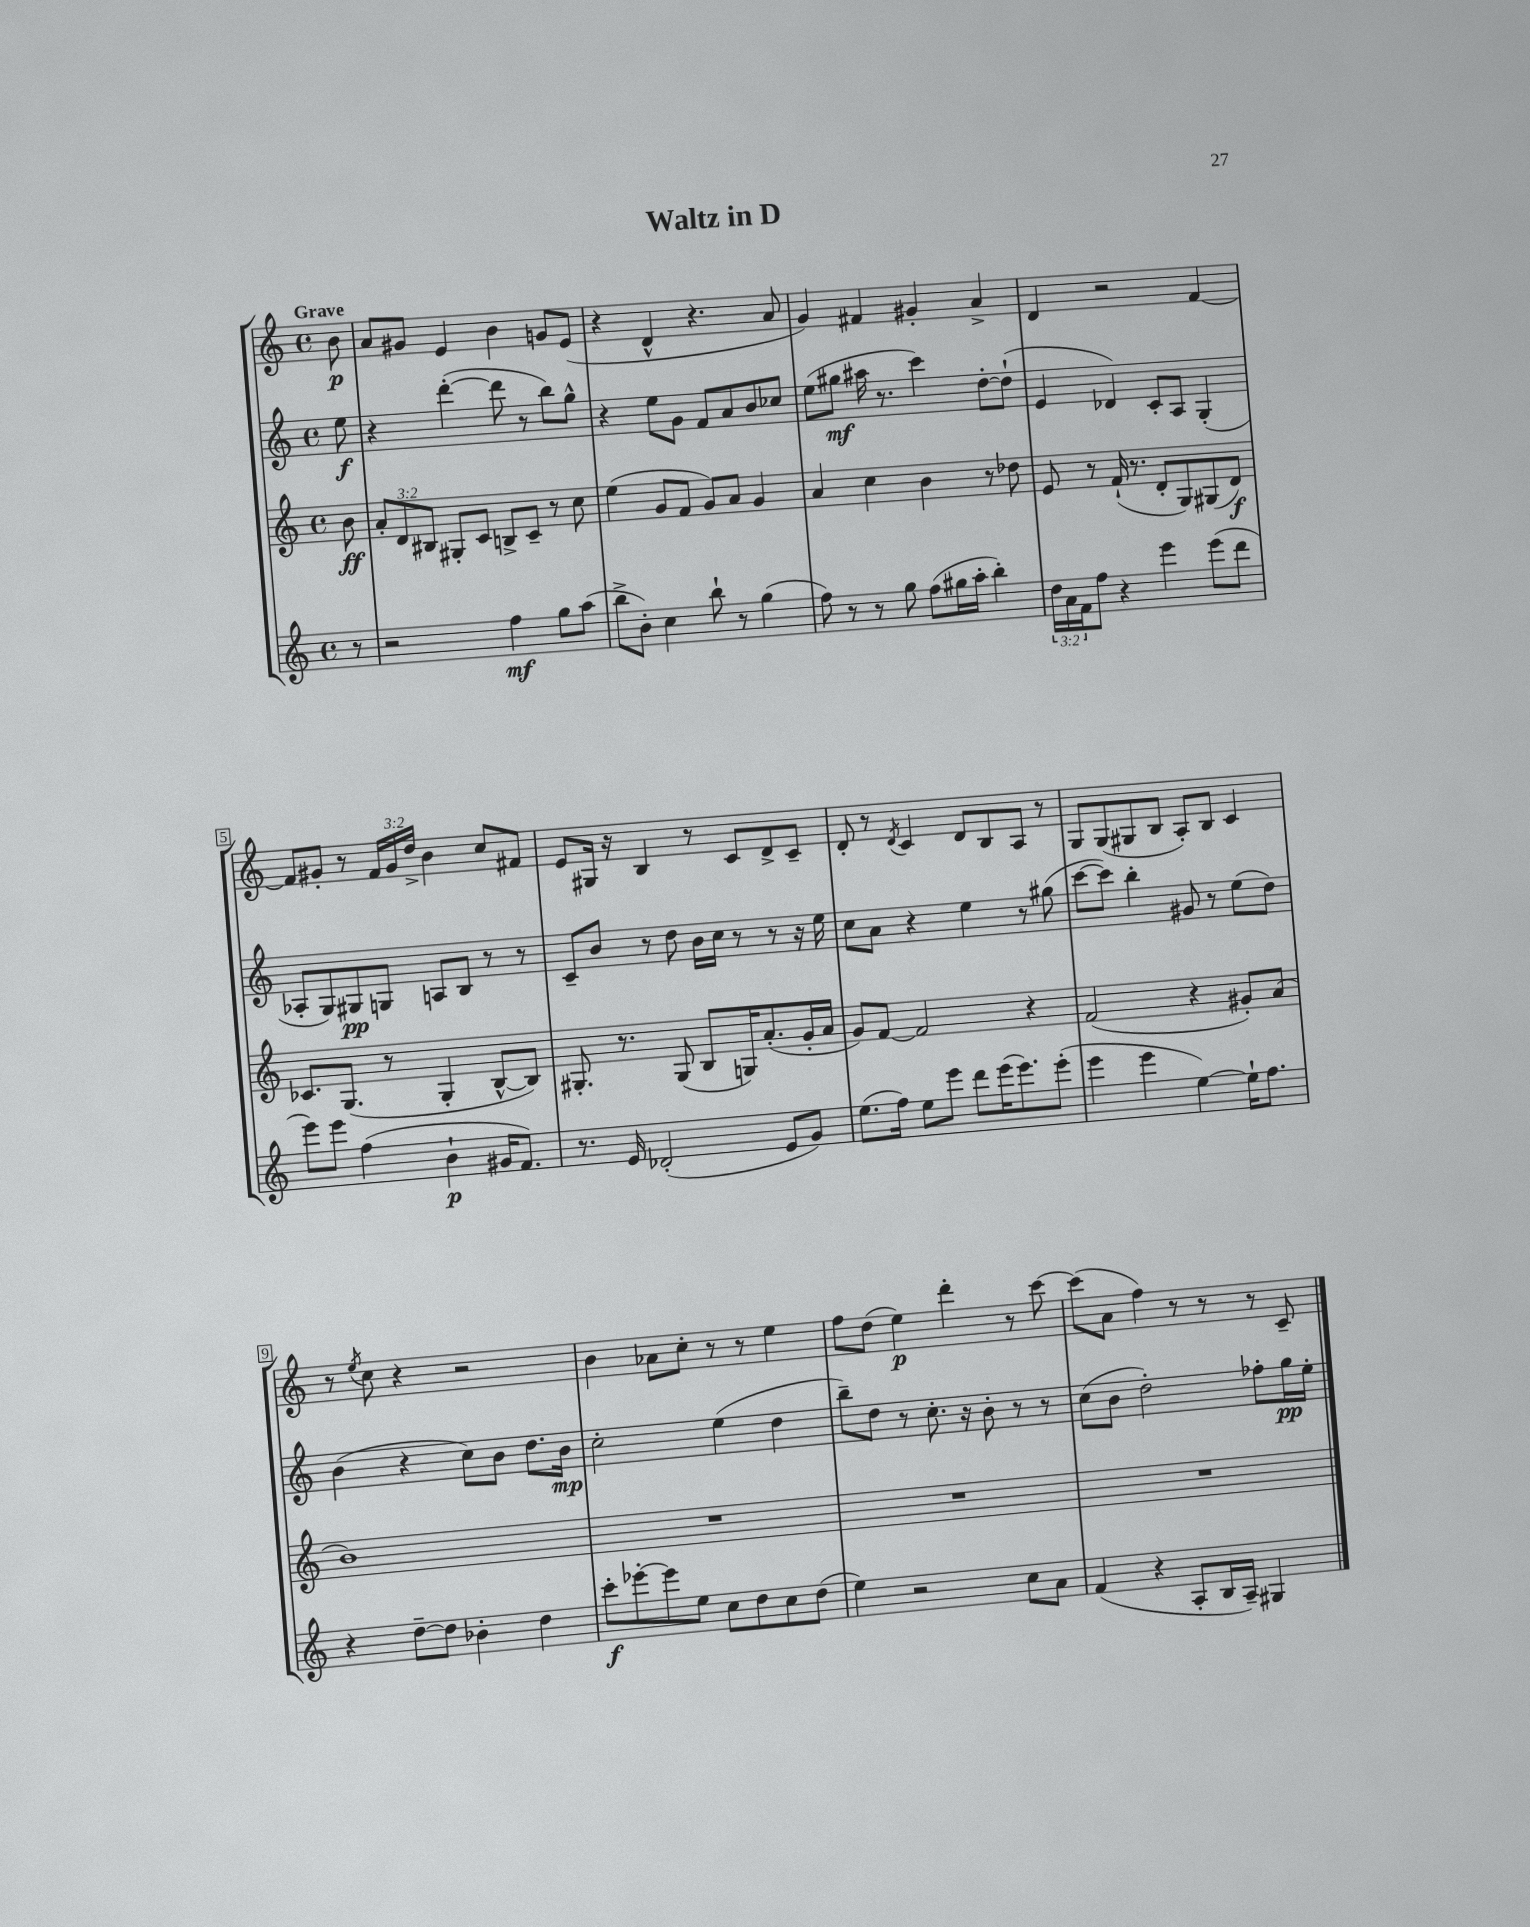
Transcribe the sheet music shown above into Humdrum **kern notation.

**kern	**kern	**kern	**kern
*staff4	*staff3	*staff2	*staff1
*clefG2	*clefG2	*clefG2	*clefG2
*k[]	*k[]	*k[]	*k[]
*M4/4	*M4/4	*M4/4	*M4/4
*met(c)	*met(c)	*met(c)	*met(c)
8r	8b	8ee	8b
=	=	=	=
2r	12a'	4r	8a
.	12d	.	.
.	.	.	8g#
.	12B#	.	.
.	8G#'	([4ddd'	4e
.	8c	.	.
4ff	8B^	8ddd]	4b
.	8c~	8r	.
8gg	8r	8bb)	8g
(8aa	8cc	8gg^^	(8e
=	=	=	=
8bb^	(4ee	4r	4r
8b')	.	.	.
4cc	8g	8ee	4d^^
.	8f	8g	.
8bb`	8g)	8f	4.r
8r	8a	8a	.
(4gg	4g	8b	.
.	.	8cc-	8a
=	=	=	=
8ff)	4a	(8ee	4g)
8r	.	8gg#	.
8r	4cc	16aa#	4f#
.	.	8.r	.
8gg	.	.	.
(8ff	4b	4ccc)	4g#'
16gg#	.	.	.
16aa'	.	.	.
4bb')	8r	[8dd'	4a^
.	8dd-	(8dd`]	.
=	=	=	=
24dd	8e	4e	4d
24a	.	.	.
24f	.	.	.
8ff	8r	.	.
4r	(16f`	4d-)	2r
.	8.r	.	.
4eee	8d'	8c'	.
.	8G)	8A	.
(8eee	(8G#	(4G'	[4f
8ddd	8d)	.	.
=	=	=	=
8eee)	8.c-	8A-'	8f]
8eee	.	8G)	8g#'
.	(8.G	.	.
(4ff	.	8G#	8r
.	8r	8G	24f
.	.	.	24g#
.	.	.	24dd^
4b`	4G'	8A	4b
.	.	8B	.
16g#	[8B^^	8r	8cc
8.f)	.	.	.
.	8B])	8r	8f#
=	=	=	=
8.r	8.G#'	8c~	8e
.	.	8b	16G#
16e	8.r	.	16r
(2d-'	.	8r	4B
.	(8G#	8dd	.
.	8B	16b	8r
.	.	16cc	.
.	16G)	8r	8c
.	(8.a'	.	.
8e	.	8r	8d^
8g)	16g'	16r	8c~
.	16a	16ee	.
=	=	=	=
(8.ee	8g)	8cc	8d'
.	[8f	8a	8r
16ff)	.	.	.
.	.	.	8qd
8ee	2f]	4r	4c
8eee	.	.	.
8ddd	.	4ee	8d
(16eee	.	.	8B
8.eee)	.	.	.
.	4r	8r	8A
(8eee'	.	(8gg#	8r
=	=	=	=
4eee	(2f	[8ccc	8G
.	.	8ccc])	(8G
4eee	.	4bb'	8G#
.	.	.	8B
[4ee)	4r	8g#	8A')
.	.	8r	8B
16ee`]	8g#')	(8ee	4c
8.ff	.	.	.
.	(8a	8dd)	.
=	=	=	=
4r	1b)	(4b	8r
.	.	.	8qee
.	.	.	8cc
[8dd~	.	4r	4r
8dd]	.	.	.
4b-'	.	8cc)	2r
.	.	8b	.
4dd	.	8.dd	.
.	.	16b	.
=	=	=	=
8ccc'	1r	2cc'	4b
[8eee-'	.	.	.
8eee-]	.	.	8a-
8ee	.	.	8cc'
8cc	.	(4ee	8r
8dd	.	.	8r
8cc	.	4dd	4ee
(8dd	.	.	.
=	=	=	=
4ee)	1r	8bb~)	8ff
.	.	8dd	(8dd
2r	.	8r	4ee)
.	.	8.cc'	.
.	.	.	4ddd'
.	.	16r	.
.	.	8b'	.
8cc	.	8r	8r
8a	.	8r	[8ccc
=	=	=	=
(4f	1r	(8cc	(8ccc]
.	.	8b	8a
4r	.	2dd')	4ff)
8A'	.	.	8r
16B	.	.	8r
16A~)	.	.	.
4G#	.	8ff-'	8r
.	.	16gg	8c~
.	.	16ee'	.
==	==	==	==
*-	*-	*-	*-
